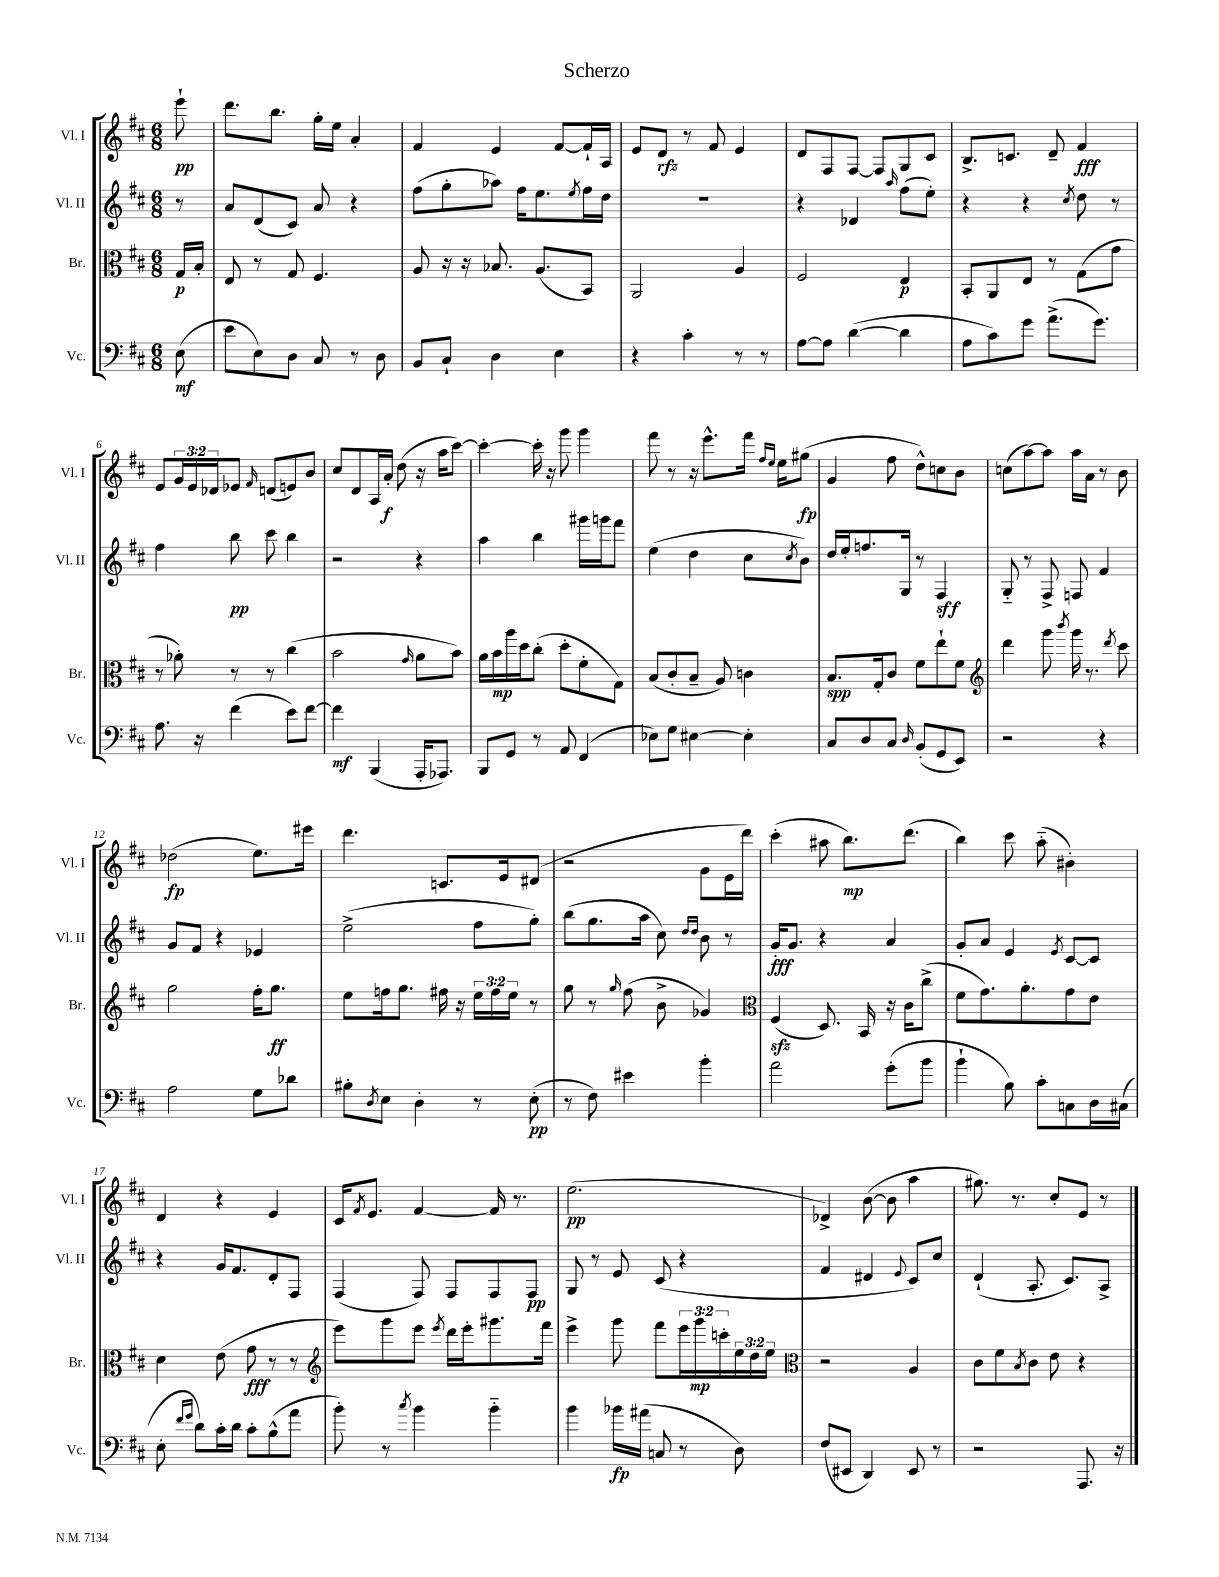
\header { title = "Scherzo" }
<<
\new StaffGroup <<
\new Staff = "s0" \with { instrumentName = "Vl. I" shortInstrumentName = "Vl. I" } {
    \clef treble \key d \major \numericTimeSignature \time 6/8 \override Staff.TupletNumber.text = #tuplet-number::calc-fraction-text \partial 8
    e'''8-!\pp |
    d'''8. b''8. g''16-. e''16 a'4-. |
    fis'4 e'4 fis'8~ fis'16-! a16 |
    e'8 d'8\rfz r8 fis'8 e'4 |
    d'8 fis8 fis8~ fis8 g8 cis'8 |
    b8.-> c'8. d'8-- fis'4\fff |
    e'8 \tuplet 3/2 { g'16 e'16 des'16 } ees'8 \grace { fis'16 } d'8( e'8) b'8 |
    cis''8 d'8 a16 a'16-.\f d''8( r16 a''16 cis'''8~) |
    cis'''4~-. cis'''16-. r16 g'''8 g'''4 |
    fis'''8 r8 r16 e'''8.-^ fis'''16 \grace { fis''16 e''16 } e''16 gis''8\fp( |
    g'4 fis''8 d''8-^) c''8 b'8 |
    c''8( a''8~) a''8 a''16 a'16 r8 b'8 |
    des''2\fp( e''8.) eis'''16 |
    d'''4. c'8. e'16 dis'8( |
    r2 g'8 e'16 d'''16) |
    cis'''4-.( ais''8 b''8.\mp) d'''8.( |
    b''4) cis'''8 a''8-_( bis'4-.) |
    d'4 r4 e'4 |
    cis'16 \acciaccatura { fis'8 } e'8. fis'4~ fis'16 r8. |
    e''2.\pp( |
    des'4->) b'8~( b'8 a''4 |
    gis''8.) r8. cis''8-. e'8 r8 \bar "|." |
}
\new Staff = "s1" \with { instrumentName = "Vl. II" shortInstrumentName = "Vl. II" } {
    \clef treble \key d \major \numericTimeSignature \time 6/8 \partial 8
    r8 |
    a'8 d'8( cis'8) a'8 r4 |
    fis''8( g''8-. aes''8) fis''16 e''8. \acciaccatura { e''8 } fis''16 d''16 |
    R2. |
    r4 des'4 \grace { a''16 } fis''8( e''8-.) |
    r4 r4 \acciaccatura { cis''8 } d''8 r8 |
    fis''4 b''8\pp cis'''8 b''4 |
    r2 r4 |
    a''4 b''4 gis'''16 g'''16 fis'''8 |
    e''4( d''4 cis''8 \acciaccatura { cis''8 } b'8) |
    d''16 e''16-. f''8. g16 r8 fis4\sff |
    g8-_ r8 fis8-> f8 fis'4 |
    g'8 fis'8 r4 ees'4 |
    e''2->( fis''8 g''8-.) |
    b''8( g''8. a''16 cis''8) \grace { d''16 d''16 } b'8 r8 |
    g'16-.\fff g'8. r4 a'4 |
    g'8-. a'8 e'4 \acciaccatura { e'8 } cis'8~ cis'8 |
    r4 g'16 fis'8. d'8-. fis8 |
    fis4( fis8) fis8 fis8 fis8\pp |
    g8 r8 e'8 cis'8( r4 |
    fis'4 dis'4 \appoggiatura { e'8 } cis'8) cis''8 |
    d'4-!( a8.-. cis'8.) a8-> \bar "|." |
}
\new Staff = "s2" \with { instrumentName = "Br." shortInstrumentName = "Br." } {
    \clef alto \key d \major \numericTimeSignature \time 6/8 \override Staff.TupletNumber.text = #tuplet-number::calc-fraction-text \partial 8
    g16\p b16-. |
    e8 r8 g8 fis4. |
    a8 r16 r16 bes8. a8.( b,8) |
    a,2 a4 |
    fis2 e4\p |
    b,8-. a,8 e8 r8 g8( g'8 |
    r8 aes'8-.) r8 r8 cis''4( |
    b'2 \grace { g'16 } a'8 b'8) |
    a'16 b'16\mp a''16 d''16 cis''8-.( d''8-. fis'8-. g8) |
    b8( cis'8-. b8-- a8) c'4 |
    b8.\spp g16-. cis'8 fis'8 e''8-! fis'8 |
    \clef treble d'''4 g'''8 \acciaccatura { b'''8 } g'''16 r8. \acciaccatura { d'''8 } cis'''8 |
    g''2 fis''16-. g''8.\ff |
    e''8 f''16 g''8. fis''16 r16 \tuplet 3/2 { e''16 fis''16 e''16 } r8 |
    g''8 r8 \grace { g''16 } fis''8( b'8-> ges'4) |
    \clef alto fis4\sfz( d8.) b,16 r16 cis'16 cis''8->( |
    fis'8 g'8.) a'8.-. g'8 e'8 |
    d'4 e'8( g'8\fff r8 r8 |
    \clef treble e'''8) g'''8 e'''8 \acciaccatura { e'''8 } d'''16 e'''16-. gis'''8. fis'''16 |
    e'''4-> g'''8 fis'''8 \tuplet 3/2 { e'''16 g'''16\mp c'''16-. } \tuplet 3/2 { e''16 d''16 e''16 } |
    \clef alto r2 a4 |
    cis'8 fis'8 \acciaccatura { b8 } cis'8 e'8 r4 \bar "|." |
}
\new Staff = "s3" \with { instrumentName = "Vc." shortInstrumentName = "Vc." } {
    \clef bass \key d \major \numericTimeSignature \time 6/8 \partial 8
    e8\mf( |
    e'8 e8) d8 cis8 r8 d8 |
    b,8 cis8-! d4 e4 |
    r4 cis'4-. r8 r8 |
    a8~ a8 d'4~( d'4 |
    a8 cis'8) g'8 a'8.->( g'8.) |
    a8. r16 fis'4( e'8) fis'8~ |
    fis'4\mf b,,4( a,,16-. aes,,8.) |
    b,,8 g,8 r8 a,8 fis,4( |
    ees8) g8 eis4~ eis4-. |
    cis8 d8 cis8 \grace { d16 } b,8-.( g,8 e,8) |
    r2 r4 |
    a2 g8 des'8 |
    bis8-. \acciaccatura { d8 } e8 d4-. r8 e8-.\pp( |
    r8 fis8) eis'4 b'4-. |
    a'2 g'8-.( b'8 |
    b'4-! b8) cis'8-. c8 d16 cis16( |
    e8-. \grace { fis'16 g'16 } d'8) cis'16-. d'16 cis'8-. b8-^( a'8 |
    b'8-.) r8 \acciaccatura { cis''8 } b'4 b'4-_ |
    b'4 bes'16\fp ais'16( c8 r8 d8) |
    fis8( eis,8 d,4) eis,8 r8 |
    r2 a,,8. r16 \bar "|." |
}
>>
>>
